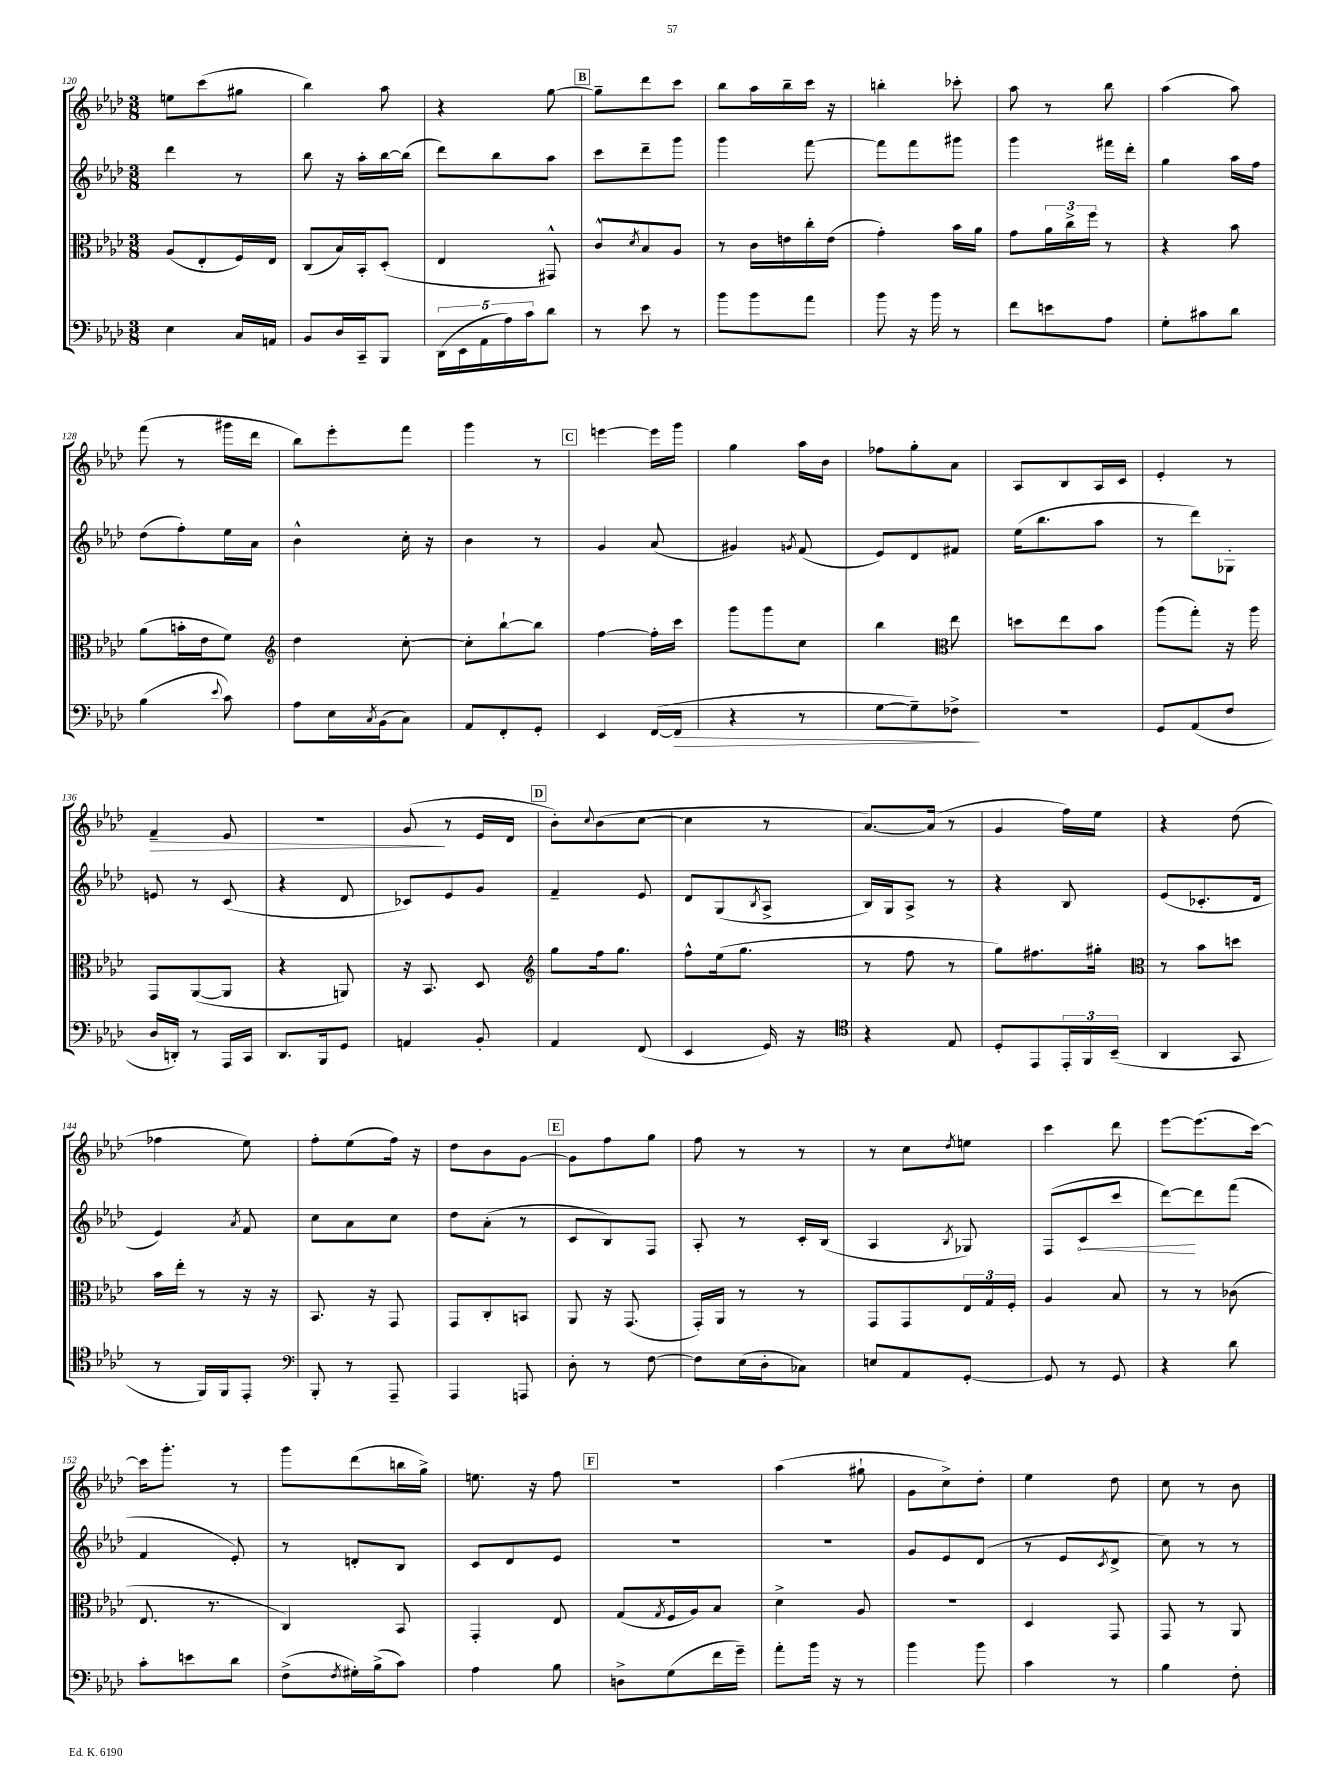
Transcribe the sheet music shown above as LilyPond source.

<<
\new StaffGroup <<
\new Staff = "s0" {
    \clef treble \key aes \major \numericTimeSignature \time 3/8
    e''8 c'''8( gis''8 |
    bes''4) aes''8 |
    r4 g''8~ |
    \mark \markup { \box "B" } g''8-- des'''8 c'''8 |
    bes''8 aes''16 bes''16-- c'''16 r16 |
    b''4-. ces'''8-. |
    aes''8 r8 bes''8 |
    aes''4( aes''8) |
    f'''8( r8 gis'''16 des'''16 |
    bes''8) ees'''8-. f'''8 |
    g'''4 r8 |
    \mark \markup { \box "C" } e'''4~ e'''16 g'''16 |
    g''4 aes''16 bes'16 |
    fes''8 g''8-. aes'8 |
    aes8 bes8 aes16 c'16 |
    ees'4-. r8 |
    f'4--\> ees'8 |
    R4. |
    g'8\!( r8 ees'16 des'16 |
    \mark \markup { \box "D" } bes'8-.) \appoggiatura { c''8 } bes'8( c''8~ |
    c''4 r8 |
    aes'8.~) aes'16( r8 |
    g'4 f''16) ees''16 |
    r4 des''8( |
    fes''4 ees''8) |
    f''8-. ees''8( f''16) r16 |
    des''8 bes'8 g'8~ |
    \mark \markup { \box "E" } g'8 f''8 g''8 |
    f''8 r8 r8 |
    r8 c''8 \acciaccatura { des''8 } e''8 |
    c'''4 des'''8 |
    ees'''8~ ees'''8.( c'''16~) |
    c'''16 g'''8.-. r8 |
    g'''8 des'''8( b''16 g''16->) |
    e''8. r16 f''8 |
    \mark \markup { \box "F" } R4. |
    aes''4( gis''8-! |
    g'8 c''8->) des''8-. |
    ees''4 des''8 |
    c''8 r8 bes'8 \bar "|." |
}
\new Staff = "s1" {
    \clef treble \key aes \major \numericTimeSignature \time 3/8
    des'''4 r8 |
    bes''8 r16 aes''16-. bes''16~ bes''16( |
    des'''8) bes''8 aes''8 |
    \mark \markup { \box "B" } c'''8 des'''8-- g'''8 |
    g'''4 f'''8~ |
    f'''8 f'''8 gis'''8 |
    g'''4 fis'''16 des'''16-. |
    g''4 aes''16 f''16 |
    des''8( f''8-.) ees''16 aes'16 |
    bes'4-^ c''16-. r16 |
    bes'4 r8 |
    \mark \markup { \box "C" } g'4 aes'8( |
    gis'4) \acciaccatura { g'8 } f'8( |
    ees'8) des'8 fis'8 |
    ees''16( bes''8. aes''8 |
    r8 des'''8) ges8-. |
    e'8 r8 c'8( |
    r4 des'8 |
    ces'8) ees'8 g'8 |
    \mark \markup { \box "D" } f'4-- ees'8 |
    des'8 g8( \acciaccatura { bes8 } aes8-> |
    bes16) g16 aes8-> r8 |
    r4 bes8 |
    ees'8( ces'8.-. des'16 |
    ees'4) \acciaccatura { aes'8 } f'8 |
    c''8 aes'8 c''8 |
    des''8 aes'8-.( r8 |
    \mark \markup { \box "E" } c'8 bes8) f8 |
    aes8-. r8 c'16-. bes16( |
    aes4 \acciaccatura { bes8 } ges8) |
    f8( \once \override Hairpin.circled-tip = ##t c'8\< c'''8 |
    des'''8~\!) des'''8 f'''8( |
    f'4 ees'8-.) |
    r8 d'8-. bes8 |
    c'8 des'8 ees'8 |
    \mark \markup { \box "F" } R4. |
    R4. |
    g'8 ees'8 des'8( |
    r8 ees'8 \acciaccatura { c'8 } des'8-> |
    c''8) r8 r8 \bar "|." |
}
\new Staff = "s2" {
    \clef alto \key aes \major \numericTimeSignature \time 3/8
    aes8( ees8-. f16) ees16 |
    c8( bes16) bes,16-. des8-.( |
    ees4 gis,8-^) |
    \mark \markup { \box "B" } c'8-^ \acciaccatura { des'8 } bes8 aes8 |
    r8 c'16 e'16 c''16-. e'16( |
    g'4-.) bes'16 aes'16 |
    g'8 \tuplet 3/2 { aes'16 c''16-> f''16 } r8 |
    r4 bes'8 |
    aes'8( b'16-. ees'16 f'8) |
    \clef treble des''4 c''8~-. |
    c''8-. bes''8~-! bes''8 |
    \mark \markup { \box "C" } f''4~ f''16-. c'''16 |
    g'''8 g'''8 c''8 |
    bes''4 \clef alto ees''8 |
    d''8 ees''8 bes'8 |
    aes''8( g''8-.) r16 aes''16 |
    g,8 aes,8~( aes,8 |
    r4 a,8) |
    r16 bes,8. des8 |
    \mark \markup { \box "D" } \clef treble g''8 f''16 g''8. |
    f''8-^ ees''16( g''8. |
    r8 f''8 r8 |
    g''8) fis''8. gis''16-. |
    \clef alto r8 bes'8 d''8 |
    bes'16 ees''16-. r8 r16 r16 |
    bes,8. r16 g,8 |
    g,8 c8-. b,8 |
    \mark \markup { \box "E" } aes,8 r16 g,8.( |
    g,16-.) aes,16 r8 r8 |
    g,8 g,8 \tuplet 3/2 { ees16 g16 f16-. } |
    aes4 bes8 |
    r8 r8 ces'8( |
    ees8. r8. |
    c4) bes,8 |
    g,4-. ees8 |
    \mark \markup { \box "F" } g8( \acciaccatura { g8 } f16 aes16) bes8 |
    des'4-> aes8 |
    r4. |
    des4 g,8 |
    g,8 r8 aes,8 \bar "|." |
}
\new Staff = "s3" {
    \clef bass \key aes \major \numericTimeSignature \time 3/8
    ees4 c16 a,16 |
    bes,8 des16 c,16-- bes,,8 |
    \tuplet 5/4 { des,16( ees,16 aes,16 aes16) c'16 } des'8 |
    \mark \markup { \box "B" } r8 ees'8 r8 |
    bes'8 bes'8 aes'8 |
    bes'8 r16 bes'16 r8 |
    f'8 e'8 aes8 |
    g8-. cis'8 des'8 |
    bes4( \appoggiatura { ees'8 } c'8) |
    aes8 ees16 \acciaccatura { c8 } bes,16( c8) |
    aes,8 f,8-. g,8-. |
    \mark \markup { \box "C" } ees,4 f,16~( f,16\> |
    r4 r8 |
    g8~ g8--) fes8->\! |
    R4. |
    g,8 aes,8( f8 |
    des16 d,16-.) r8 aes,,16 c,16 |
    des,8. bes,,16 g,8 |
    a,4 bes,8-. |
    \mark \markup { \box "D" } aes,4 f,8( |
    ees,4 g,16) r16 |
    \clef tenor r4 ees8 |
    des8-. ees,8 \tuplet 3/2 { ees,16-. f,16 bes,16--( } |
    aes,4 g,8 |
    r8 f,16) f,16 ees,8-. |
    \clef bass bes,,8-. r8 aes,,8-- |
    aes,,4 a,,8 |
    \mark \markup { \box "E" } des8-. r8 f8~ |
    f8 ees16( des16-. ces8) |
    e8 aes,8 g,8~-. |
    g,8 r8 g,8 |
    r4 des'8 |
    c'8-. e'8 des'8 |
    f8->( \acciaccatura { f8 } gis16-.) bes16->( c'8) |
    aes4 bes8 |
    \mark \markup { \box "F" } d8-> g8( f'16 g'16--) |
    aes'8-. bes'16 r16 r8 |
    bes'4 bes'8 |
    c'4 r8 |
    bes4 f8-. \bar "|." |
}
>>
>>
\layout { \context { \Score currentBarNumber = #120 } }
